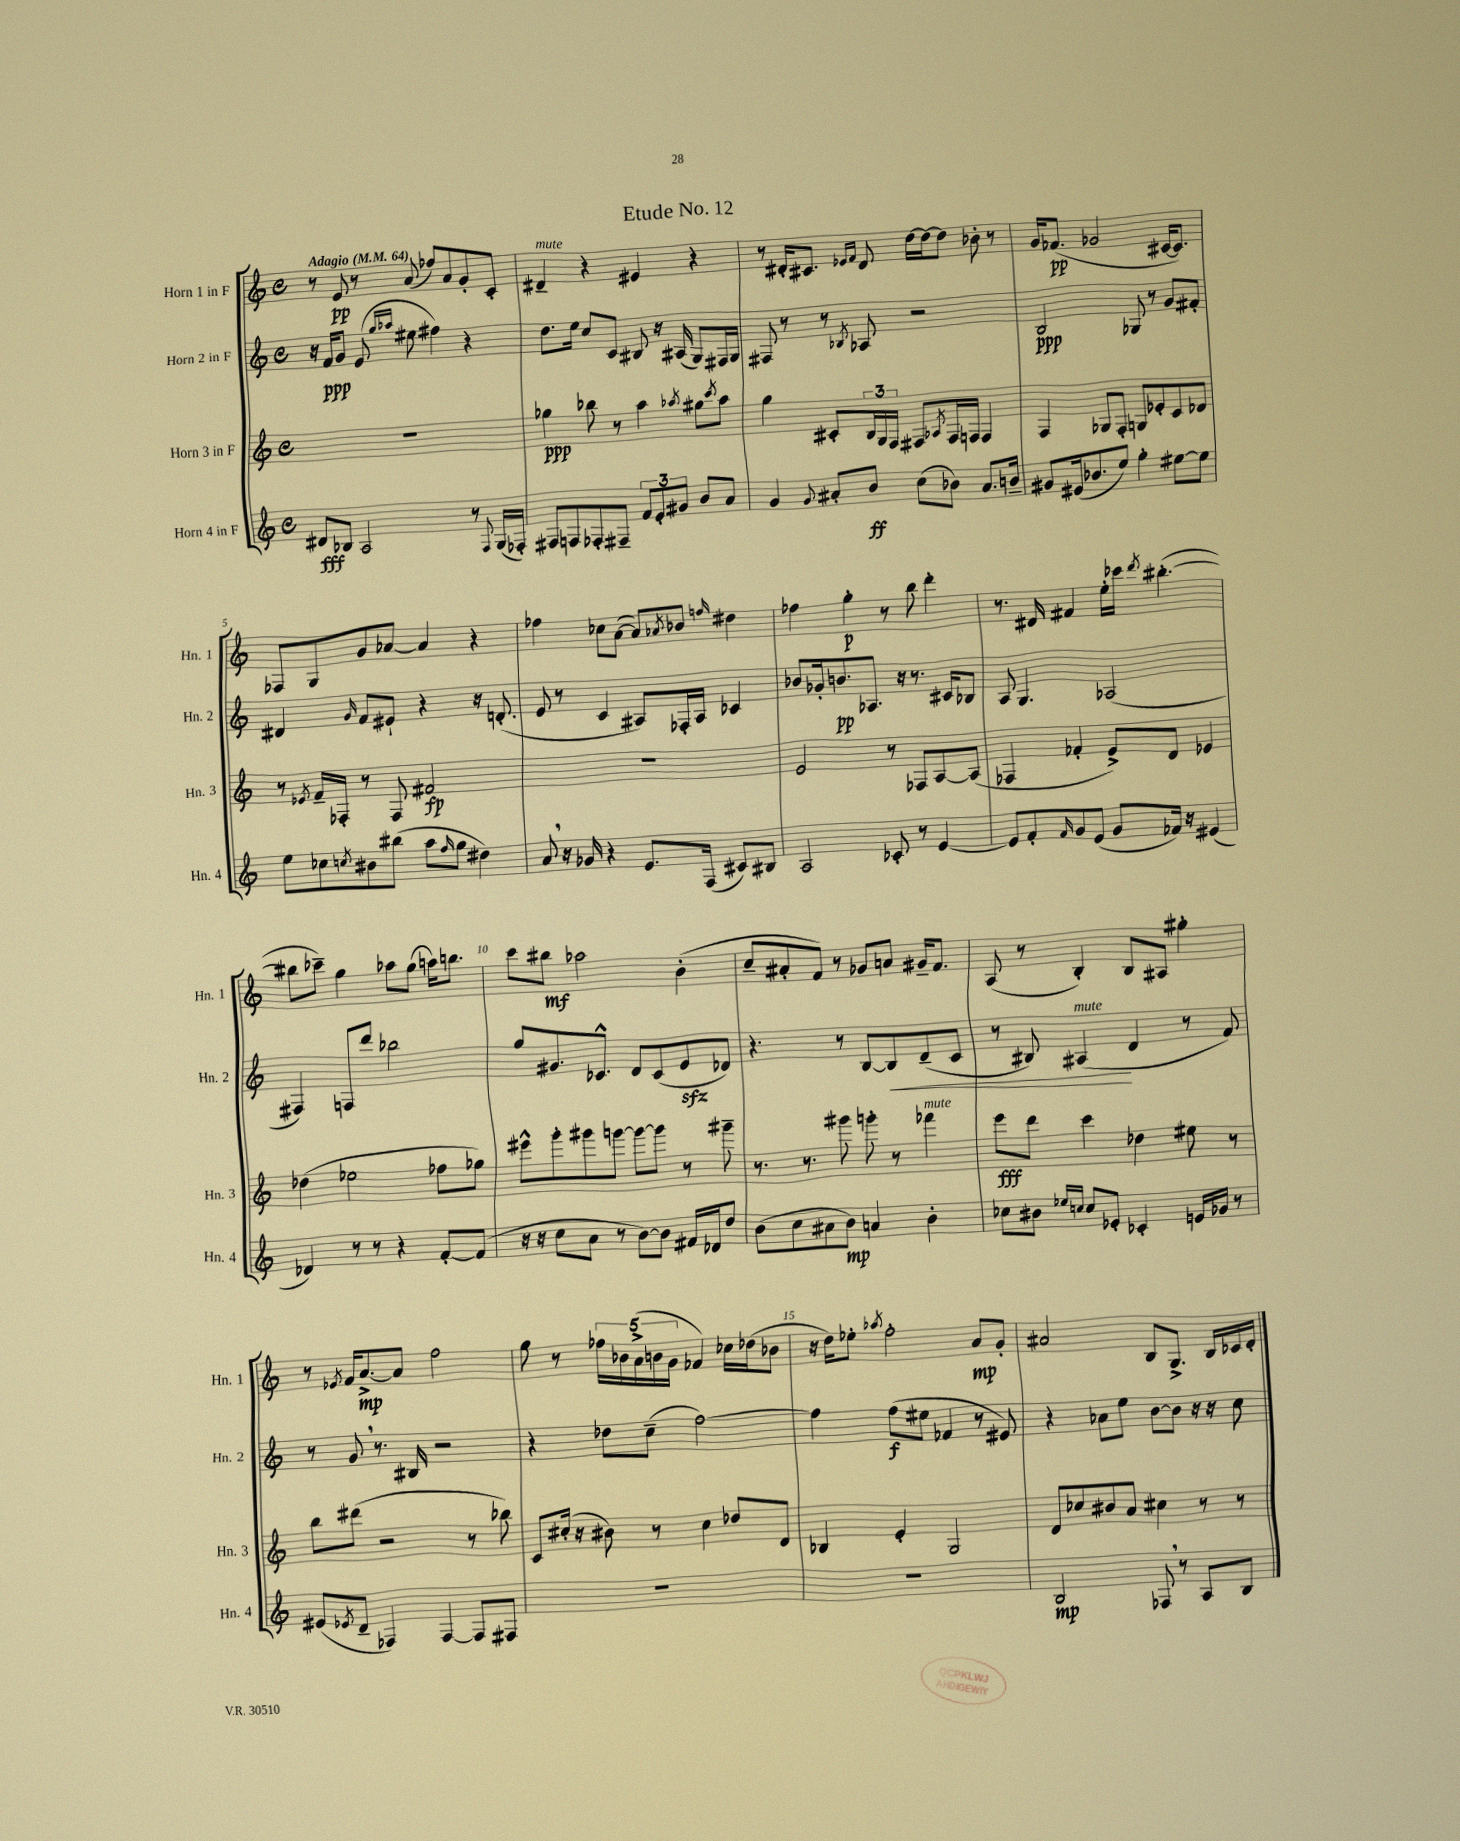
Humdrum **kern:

**kern	**kern	**kern	**kern
*staff4	*staff3	*staff2	*staff1
*clefG2	*clefG2	*clefG2	*clefG2
*k[]	*k[]	*k[]	*k[]
*M4/4	*M4/4	*M4/4	*M4/4
*met(c)	*met(c)	*met(c)	*met(c)
*MM64	*MM64	*MM64	*MM64
8d#	1r	16r	8r
.	.	16f	.
8B-	.	8g	8e
2A	.	(8e	8r
.	.	16qqgg	.
.	.	16qqaa-	.
.	.	8ee#	(8a
.	.	4ff#)	8ff-)
.	.	.	8a
8r	.	4r	8g'
8qqF	.	.	.
(16G	.	.	8c'
16F-')	.	.	.
=	=	=	=
8F#	4gg-	8.dd	4d#~
8F	.	.	.
.	.	16ee	.
8F-'	8bb-	8cc	4r
8F#~	8r	8c	.
12f	4aa	8B#	4e#
12e'	.	.	.
.	.	16r	.
12g#	.	.	.
.	.	(16A#	.
.	8qaa-	.	.
8b	8gg#	8G)	4r
.	8qccc	.	.
8a	8aa-	16F#	.
.	.	16G	.
=	=	=	=
4g	4gg	8F#	8r
.	.	8r	16d#'
.	.	.	8.c#
8qqg	.	.	.
8a#'	8c#'	8r	.
.	.	.	16qqe-
.	.	8qB-	16qqf
8b	24B	8A-	8d#
.	24G	.	.
.	24F	.	.
(8cc	8F#	2r	[16dd
.	.	.	16dd_
.	8qA-	.	.
8b-)	16F#	.	8dd]
.	16F	.	.
8.a#	4F	.	8b-'
.	.	.	8r
16b~	.	.	.
=	=	=	=
8g#	4F	2B	16g
.	.	.	(8.f-
(16e#	.	.	.
8.b-	.	.	.
.	8G-	.	2g-
8ee)	8F'	.	.
4gg'	8G	8G-	.
.	8e-'	8r	.
[8ee#	8c	8g	[16c#
.	.	.	8.c#])
8ee#]	8d-	8f#'	.
=	=	=	=
8ee	8r	4d#	8F-
.	8qe-	.	.
8cc-	16f~	.	8G
.	16F-'	.	.
8qcc	.	16qqg	.
8b#	8r	8f	8g
(8bb#	8F-	8e#`	[8a-
8aa	2f#	4r	4a-]
16qqff	.	.	.
8gg	.	.	.
4dd#)	.	16r	4r
.	.	(8.d'	.
=	=	=	=
8a	1r	8e	4ff-
16r	.	8r	.
16g-	.	.	.
4r	.	4c	8cc-
.	.	.	([8a
8.e	.	8A#)	8a])
.	.	.	8qa-
.	.	16F-'	8b-
(16F	.	16A#	.
.	.	.	16qqff
8c#)	.	4c-	4dd#
8B#	.	.	.
=	=	=	=
2A	2e	8b-	4ff-
.	.	16g-'	.
.	.	8.b	.
.	.	.	4gg'
.	.	8.A-	.
8c-'	8r	.	8r
.	.	16r	.
8r	8F-	8.r	8bb
[4e	[8A	.	4ddd'
.	.	16c#	.
.	(8A]	8B-	.
=	=	=	=
8e]	4F-	8A	8.r
8f'	.	4.G	.
.	.	.	16d#
16qqf	.	.	.
8g	4f-'	.	4f#
(8e	.	.	.
8g	8e^)	(2A-	16ee'
.	.	.	16ccc-
.	.	.	8qddd
16f-)	8d	.	([4.bb#'
16r	.	.	.
(4e#	4e-	.	.
=	=	=	=
4d-)	(4dd-	4F#)	8bb#]
.	.	.	8ccc-~)
8r	2ee-	8F	4gg
8r	.	8ddd	.
4r	.	2bb-	8aa-
.	.	.	(8gg
[8f'	8ff-	.	16aa)
.	.	.	8.bb
(8f]	8gg-)	.	.
=	=	=	=
16r	8eee#^^	8gg	8ccc
16r	.	.	.
8cc	8ggg'	8.g#	8bb#
8a	8ggg#	.	2aa-
.	.	8.c-^^	.
8r	[8ggg	.	.
[8b)	8ggg_	8d	.
8b]	8ggg]	(8c-	.
16f#	8r	8e	(4b'
16d-	.	.	.
8dd	8ggg#~	8d-)	.
=	=	=	=
(8b	8.r	4.r	8cc~
8cc	.	.	8a#'
.	8.r	.	.
8a#	.	.	8f)
8b)	8ggg#	8r	8r
4a	8ggg'	[8B	8g-
.	8r	8B]	8a
4b'	4fff-	(8d~	16g#~
.	.	.	8.f
.	.	8c	.
=	=	=	=
8cc-	8eee	8r	(8A
8b#	8ddd	8B#)	8r
16qqee-	.	.	.
16qqcc	.	.	.
8cc	4ccc	(4A#	4B')
8e-'	.	.	.
4c-'	4dd-	4d	8B
.	.	.	8A#
16e	8ee#	8r	4gg#'
16g-	.	.	.
8r	8r	8f)	.
=	=	=	=
(8e#	8bb	8r	8r
8qe-	.	.	8qe-
8d~	(8ddd#	8g	16f
.	.	.	[8.a^
4F-)	2r	8.r	.
.	.	.	8a]
.	.	16B#	.
[4F-	.	2r	2ff
8F-]	8r	.	.
8F#	8bb-)	.	.
=	=	=	=
1r	8c	4r	8gg
.	(16cc#'	.	8r
.	16r	.	.
.	8b#)	8dd-	20ff-
.	.	.	20b-
.	.	.	(20a^
.	8r	(8cc~	.
.	.	.	20b
.	.	.	20g
.	4cc#	[2ff)	4f-)
.	8dd-	.	16cc-
.	.	.	(16dd-
.	8d	.	8b-
=	=	=	=
1r	4B-	4ff]	16r
.	.	.	16dd)
.	.	.	8ee-'
.	.	.	8qaa-
.	4e'	(8ff	2ff'
.	.	8ee#	.
.	2G	4f-	.
.	.	8r	8a
.	.	8e#)	8g'
=	=	=	=
2B	8d	4r	2a#
.	8cc-	.	.
.	8b#	8a-	.
.	8a	8ee	.
8F-	4cc#	[8b	8B
8r	.	8b]	8.G^
8A	8r	16r	.
.	.	16r	16B
8B	8r	8cc	16c-
.	.	.	16d'
==	==	==	==
*-	*-	*-	*-
